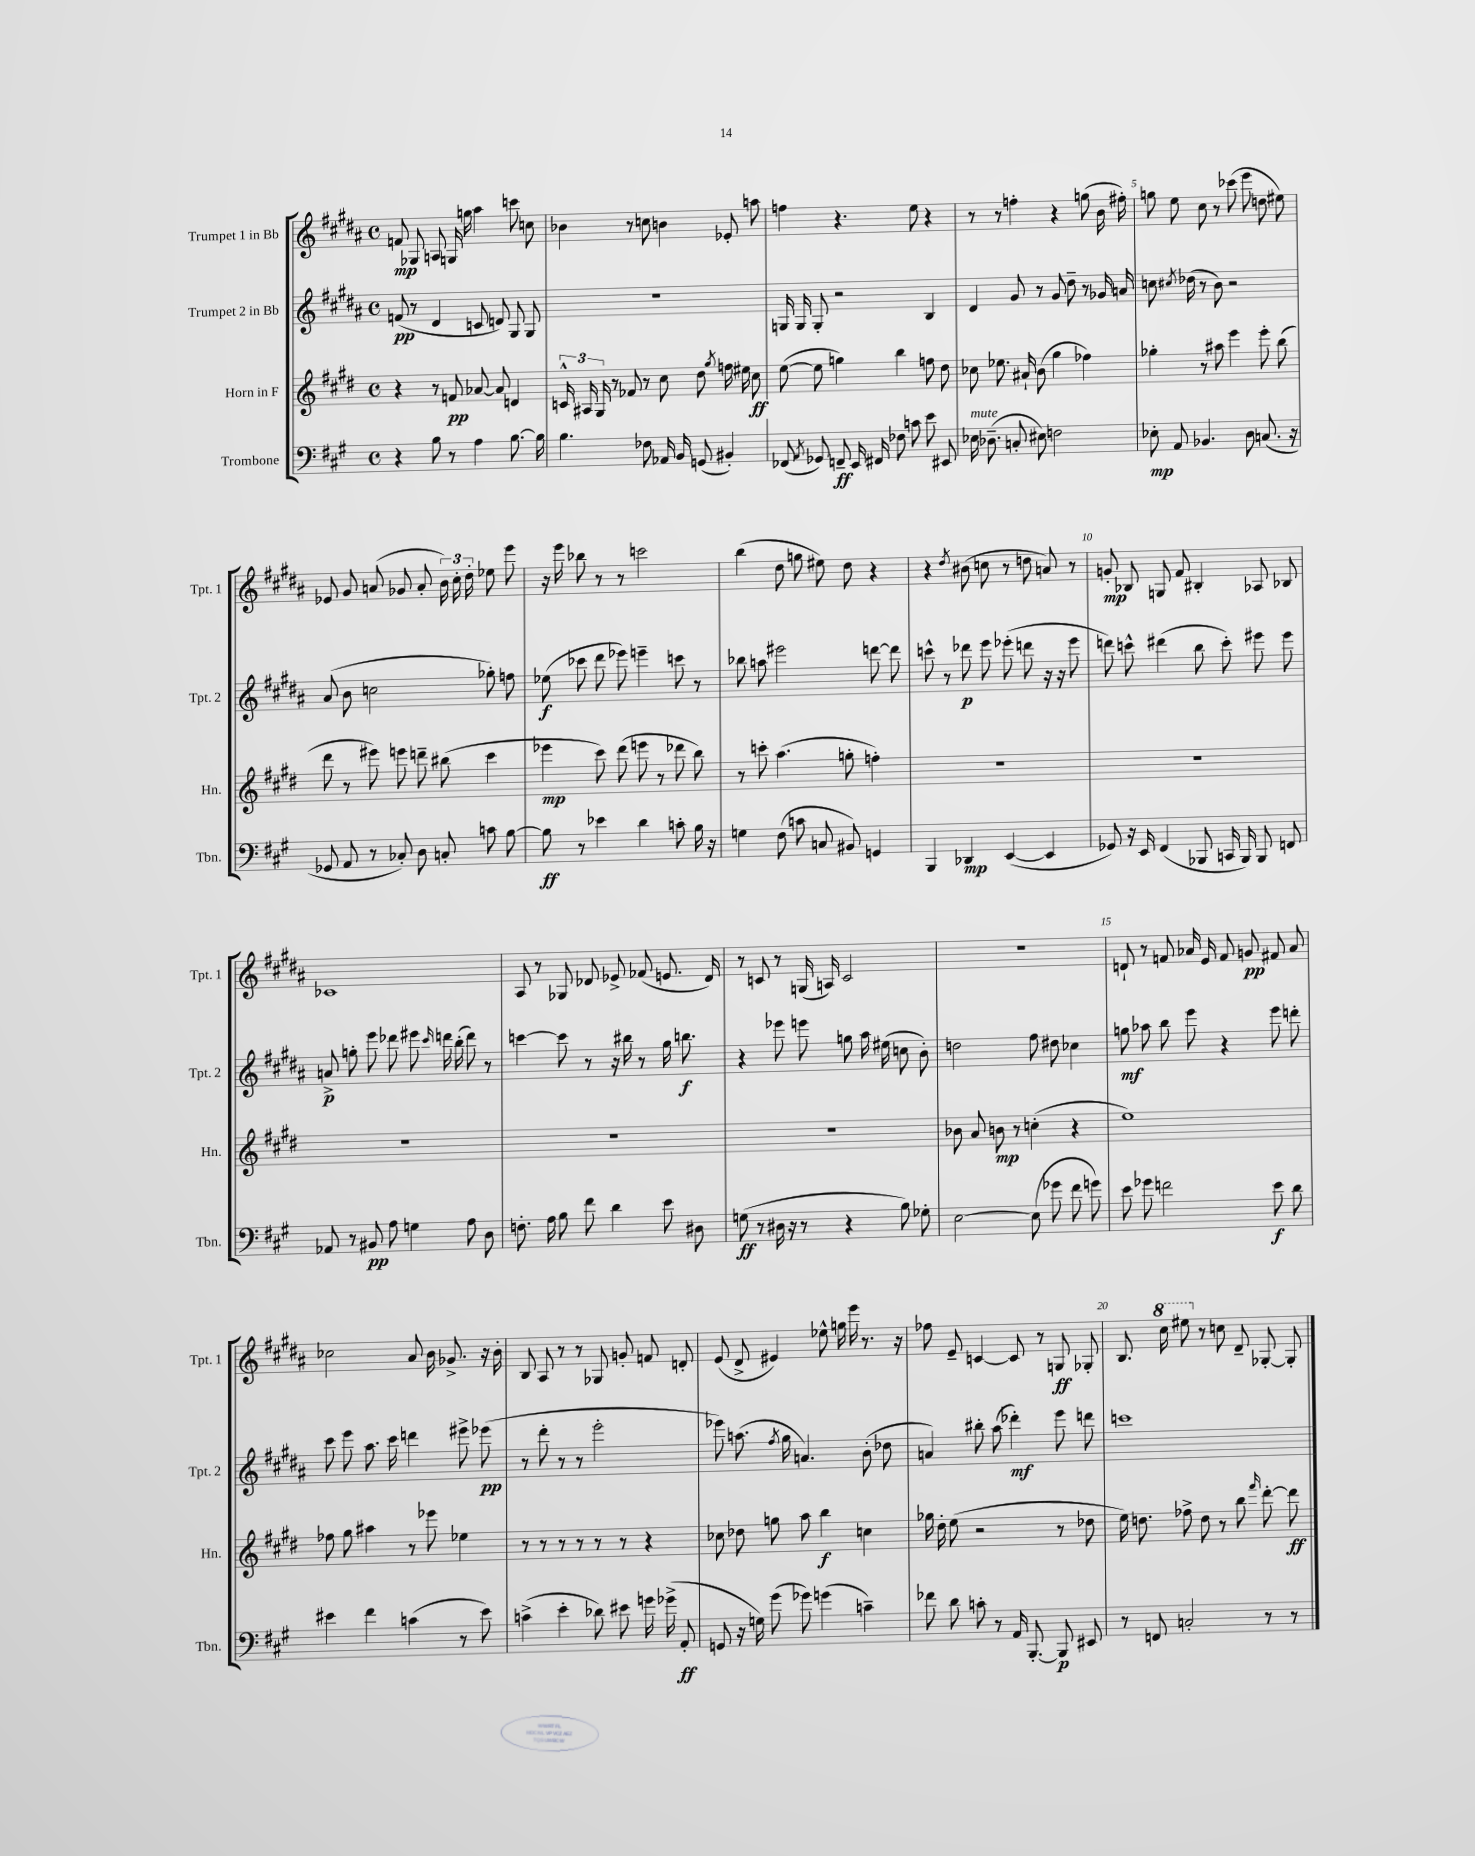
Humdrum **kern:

**kern	**dynam	**kern	**dynam	**kern	**dynam	**kern	**dynam
*part4	*part4	*part3	*part3	*part2	*part2	*part1	*part1
*staff4	*staff4	*staff3	*staff3	*staff2	*staff2	*staff1	*staff1
*I"Trombone	*	*I"Horn in F	*	*I"Trumpet 2 in Bb	*	*I"Trumpet 1 in Bb	*
*I'Tbn.	*	*I'Hn.	*	*I'Tpt. 2	*	*I'Tpt. 1	*
*clefF4	*	*clefG2	*	*clefG2	*	*clefG2	*
*k[f#c#g#]	*	*k[f#c#g#d#]	*	*k[f#c#g#d#a#]	*	*k[f#c#g#d#a#]	*
*M4/4	*	*M4/4	*	*M4/4	*	*M4/4	*
*met(c)	*	*met(c)	*	*met(c)	*	*met(c)	*
=1	=1	=1	=1	=1	=1	=1	=1
4r	.	4r	.	(8fn/	pp	8fn/	mp
.	.	.	.	8r	.	8G-X/	.
8B\	.	8r	.	4d#/	.	8An/	.
8r	.	8fn/	pp	.	.	16Gn/	.
.	.	.	.	.	.	16ggn\	.
4A\	.	[8a-X/	.	8cn/	.	4aa#\	.
.	.	8a-/]	.	8dn/)	.	.	.
[8.B\	.	4dn/	.	8G#/	.	8cccn\	.
.	.	.	.	8G#/	.	8ccn\	.
16B\]	.	.	.	.	.	.	.
=2	=2	=2	=2	=2	=2	=2	=2
4.B\	.	24cn^^/	.	1r	.	4b-X\	.
.	.	24A#X/	.	.	.	.	.
.	.	24G#/	.	.	.	.	.
.	.	8r	.	.	.	.	.
.	.	8f-X/	.	.	.	8r	.
8F-X\	.	8r	.	.	.	8ccn\	.
16AA-X/	.	8cc#\	.	.	.	4bn\	.
16BB/	.	.	.	.	.	.	.
(8GGn/	.	8dd#\	.	.	.	.	.
.	.	8qgg#/	.	.	.	.	.
4BB#X'/)	.	16ffn\	.	.	.	8e-X'/	.
.	.	16ee#X\	.	.	.	.	.
.	.	8cc#\	ff	.	.	8aan\	.
=3	=3	=3	=3	=3	=3	=3	=3
(8FF-X/	.	([8ee\	.	16Gn/	.	4ffn\	.
.	.	.	.	16G/	.	.	.
8qAA/	.	.	.	.	.	.	.
8GG-X/)	.	8ee\]	.	8G'/	.	.	.
8FFn~/	ff	4ggn\)	.	2r	.	4.r	.
16EE/	.	.	.	.	.	.	.
16FF#X/	.	.	.	.	.	.	.
8F-X\	.	4bb\	.	.	.	.	.
8cn\	.	.	.	.	.	8ee\	.
8e\	.	8ffn\	.	4B/	.	4r	.
8EE#X/	.	8dd#\	.	.	.	.	.
=4	=4	=4	=4	=4	=4	=4	=4
!LO:TX:a:i:t=mute	!	!	!	!	!	!	!
16E-X\	.	8cc-X\	.	4d#/	.	8r	.
(8.D-X~\	.	.	.	.	.	.	.
.	.	8.ee-X\	.	.	.	8r	.
8Cn'/	.	.	.	8g#/	.	4ffn'\	.
.	.	16a#X`/	.	.	.	.	.
8E#X\)	.	(8b\	.	8r	.	.	.
2Fn\	.	4gg#\	.	8g#/	.	4r	.
.	.	.	.	8dd#~\	.	.	.
.	.	4ff-X\)	.	8r	.	(8ggn\	.
.	.	.	.	16g-X/	.	16b\	.
.	.	.	.	16an/	.	16ff#X'\)	.
=5	=5	=5	=5	=5	=5	=5	=5
8E-X'\	mp	4gg-X'\	.	8.ccn\	.	8ggn\	.
8AA/	.	.	.	.	.	8ee\	.
.	.	.	.	8qcc#X/	.	.	.
.	.	.	.	(16dd-X\	.	.	.
4.BB-X/	.	8r	.	8r	.	8cc#\	.
.	.	8aa#X\	.	8b\)	.	8r	.
.	.	4eee\	.	2r	.	(8ccc-X\	.
8D\	.	.	.	.	.	8eee\	.
(8.Cn/	.	8eee'\	.	.	.	8ddn\	.
.	.	(8bb\	.	.	.	8ee#X\)	.
16r	.	.	.	.	.	.	.
!!LO:LB:g=z
=6	=6	=6	=6	=6	=6	=6	=6
8GG-X/	.	8ddd#\	.	(8a#/	.	8e-X/	.
8AA/	.	8r	.	8b\	.	8g#/	.
8r	.	8eee#X\)	.	2ccn\	.	(8an/	.
8C-X'/)	.	8eeen\	.	.	.	8g-X/	.
8D\	.	8dddn~\	.	.	.	8a'/	.
8Cn'/	.	(8bb#X\	.	.	.	24b\)	.
.	.	.	.	.	.	24cc#'\	.
.	.	.	.	.	.	24dd#'\	.
8cn\	.	4ccc#\	.	8gg-X'\)	.	8ee-X\	.
[8B\	.	.	.	8ffn\	.	8eee\	.
=7	=7	=7	=7	=7	=7	=7	=7
8B\]	ff	4eee-X\	mp	(8ee-X\	f	16r	.
.	.	.	.	.	.	16eee\	.
8r	.	.	.	8ccc-X\	.	8bb-X\	.
4e-X\	.	8ccc#\)	.	8ddd#\	.	8r	.
.	.	(8ddd#\	.	8eee-X\)	.	8r	.
4d\	.	8eeen\	.	4eeen~\	.	2cccn\	.
.	.	8r	.	.	.	.	.
8cn'\	.	8ddd-X\	.	8cccn\	.	.	.
16B\	.	8bb\)	.	8r	.	.	.
16r	.	.	.	.	.	.	.
=8	=8	=8	=8	=8	=8	=8	=8
4Gn\	.	8r	.	8bb-X\	.	(4bb\	.
.	.	8cccn'\	.	8aan\	.	.	.
(8F#\	.	(4.aa\	.	2eee#X\	.	8dd#\	.
8cn\	.	.	.	.	.	8ggn\	.
8Cn/	.	.	.	.	.	8ee#X\)	.
8BB#X/)	.	8ggn'\	.	.	.	8dd#\	.
4GGn/	.	4ffn'\)	.	[8dddn\	.	4r	.
.	.	.	.	8ddd\]	.	.	.
=9	=9	=9	=9	=9	=9	=9	=9
4BBB/	.	1r	.	8cccn^^\	.	4r	.
.	.	.	.	8r	.	.	.
.	.	.	.	.	.	8qdd#/	.
4DD-X/	mp	.	.	8ddd-X\	p	(8b#X\	.
.	.	.	.	8eee\	.	8ccn\	.
([4EE/	.	.	.	(8eee-X'\	.	8r	.
.	.	.	.	8dddn\	.	8ddn\	.
4EE/]	.	.	.	16r	.	8an/)	.
.	.	.	.	16r	.	.	.
.	.	.	.	8eee-\	.	8r	.
=10	=10	=10	=10	=10	=10	=10	=10
8GG-X/)	.	1r	.	8dddn\)	.	8gn'/	mp
16r	.	.	.	8cccn^^\	.	8B-X/	.
16EE/	.	.	.	.	.	.	.
(4FF#/	.	.	.	(4ddd#X\	.	8Gn/	.
.	.	.	.	.	.	8f#/	.
8BBB-X/	.	.	.	8bb\	.	4B#X'/	.
16CCn/	.	.	.	8ccc'\)	.	.	.
16BBB-/)	.	.	.	.	.	.	.
8BBB-/	.	.	.	8eee#X\	.	8A-X/	.
8FFn/	.	.	.	8eee#\	.	8B-X/	.
!!LO:LB:g=z
=11	=11	=11	=11	=11	=11	=11	=11
8AA-X/	.	1r	.	8an^/	p	1c-X	.
8r	.	.	.	8ggn'\	.	.	.
8BB#X/	pp	.	.	8eee\	.	.	.
8A\	.	.	.	8ddd-X\	.	.	.
4Gn\	.	.	.	8eee#X\	.	.	.
.	.	.	.	16qqccc#/	.	.	.
.	.	.	.	16dddn\	.	.	.
.	.	.	.	(16bb'\	.	.	.
8A\	.	.	.	8ddd\)	.	.	.
8D\	.	.	.	8r	.	.	.
=12	=12	=12	=12	=12	=12	=12	=12
8.Fn'\	.	1r	.	[4cccn\	.	8A#/	.
.	.	.	.	.	.	8r	.
16A\	.	.	.	.	.	.	.
8B\	.	.	.	8ccc\]	.	8G-X/	.
8f#\	.	.	.	8r	.	8d-X/	.
4d\	.	.	.	16r	.	8e-X^/	.
.	.	.	.	16bb#X\	.	.	.
.	.	.	.	8r	.	(8f-X/	.
8e\	.	.	.	16gg#\	.	8.en/	.
.	.	.	.	8.bbn\	f	.	.
8D#X\	.	.	.	.	.	.	.
.	.	.	.	.	.	16d-/)	.
=13	=13	=13	=13	=13	=13	=13	=13
(8Gn\	ff	1r	.	4r	.	8r	.
8r	.	.	.	.	.	8cn/	.
16D#X\	.	.	.	8eee-X\	.	8r	.
16r	.	.	.	.	.	.	.
8r	.	.	.	8eeen\	.	(16Gn/	.
.	.	.	.	.	.	16An/)	.
4r	.	.	.	8ggn\	.	2c/	.
.	.	.	.	16aa#\	.	.	.
.	.	.	.	(16ee#X\	.	.	.
8B\)	.	.	.	8ccn\	.	.	.
8G-X'\	.	.	.	8b'\)	.	.	.
=14	=14	=14	=14	=14	=14	=14	=14
[2E\	.	8b-X\	.	2ddn\	.	1r	.
.	.	8a/	.	.	.	.	.
.	.	8bn\	mp	.	.	.	.
.	.	8r	.	.	.	.	.
(8E\]	.	(4ccn'\	.	8ff#\	.	.	.
8g-X\	.	.	.	8dd#X\	.	.	.
8f#\	.	4r	.	4cc-X\	.	.	.
8gn\)	.	.	.	.	.	.	.
=15	=15	=15	=15	=15	=15	=15	=15
8e\	.	1ee)	.	8ggn\	mf	8dn`/	.
8g-X\	.	.	.	8aa-X\	.	8r	.
2fn\	.	.	.	8bb\	.	8fn/	.
.	.	.	.	8eee\	.	16a-X/	.
.	.	.	.	.	.	16e/	.
.	.	.	.	4r	.	8f/	.
.	.	.	.	.	.	8gn/	pp
8e\	f	.	.	8eee\	.	8f#X/	.
8d\	.	.	.	8dddn'\	.	8a-/	.
!!LO:LB:g=z
=16	=16	=16	=16	=16	=16	=16	=16
4e#X\	.	8ff-X\	.	8ccc#\	.	2cc-X\	.
.	.	8gg#\	.	8eee\	.	.	.
4f#\	.	4aa#X\	.	8.aa#\	.	.	.
.	.	.	.	16ccc#\	.	.	.
(4cn\	.	8r	.	4dddn\	.	8a#/	.
.	.	8eee-X\	.	.	.	16b\	.
.	.	.	.	.	.	8.g-X^/	.
8r	.	4ee-X\	.	8eee#X^\	.	.	.
8e#\)	.	.	.	(8eee-X\	pp	16r	.
.	.	.	.	.	.	16b'\	.
=17	=17	=17	=17	=17	=17	=17	=17
(4cn^\	.	8r	.	8r	.	8B/	.
.	.	8r	.	8ddd#'\	.	8A#/	.
4e'\	.	8r	.	8r	.	8r	.
.	.	8r	.	8r	.	8r	.
8d-X\)	.	8r	.	2eee'\	.	8G-X/	.
8e#X\	.	8r	.	.	.	8gn'/	.
16gn\	.	4r	.	.	.	8fn/	.
(16g-X^\	.	.	.	.	.	.	.
8AA'/	ff	.	.	.	.	8dn'/	.
=18	=18	=18	=18	=18	=18	=18	=18
8GGn/	.	8cc-X\	.	8eee-X\)	.	(8e/	.
16r	.	8dd-X\	.	(8.aan\	.	8d#^/	.
16Gn\)	.	.	.	.	.	.	.
(8g#\	.	8ggn\	.	.	.	4e#X/)	.
.	.	.	.	8qff#/	.	.	.
.	.	.	.	16gg#\	.	.	.
8g-X\)	.	8aa\	.	4.an/)	.	.	.
(4gn\	.	4bb\	f	.	.	8ee-X^^\	.
.	.	.	.	.	.	16ggn\	.
.	.	.	.	.	.	16eee\	.
4cn~\)	.	4ccn\	.	(8b'\	.	8.r	.
.	.	.	.	8dd-X\	.	.	.
.	.	.	.	.	.	16r	.
=19	=19	=19	=19	=19	=19	=19	=19
8f-X\	.	16gg-X\	.	4an/)	.	8ff-X\	.
.	.	16dd#'\	.	.	.	.	.
8d\	.	(8ee\	.	.	.	8e~/	.
8cn'\	.	2r	.	8bb#X'\	.	[4cn/	.
8r	.	.	.	(8aa#\	.	.	.
16AA/	.	.	.	4ddd-X'\)	mf	8c/]	.
[8.BBB'/	.	.	.	.	.	.	.
.	.	.	.	.	.	8r	.
8BBB/]	p	8r	.	8eee\	.	8Gn/	ff
8EE#X/	.	8dd-X\	.	8dddn\	.	8G-X'/	.
=20	=20	=20	=20	=20	=20	=20	=20
8r	.	16ee\)	.	1cccn	.	8.B/	.
.	.	8.ddn\	.	.	.	.	.
8FFn/	.	.	.	.	.	.	.
*	*	*	*	*	*	*8va	*
.	.	.	.	.	.	16ccc#\	.
2Cn'/	.	8ff-X^\	.	.	.	8eee#X\	.
*	*	*	*	*	*	*X8va	*
.	.	8dd\	.	.	.	8r	.
.	.	8r	.	.	.	8ccn\	.
.	.	8bb\	.	.	.	8d#~/	.
.	.	16qqfff#/	.	.	.	.	.
8r	.	[8ddd#'\	.	.	.	[8G-X'/	.
8r	.	8ddd#\]	ff	.	.	8G-'/]	.
==	==	==	==	==	==	==	==
*-	*-	*-	*-	*-	*-	*-	*-
